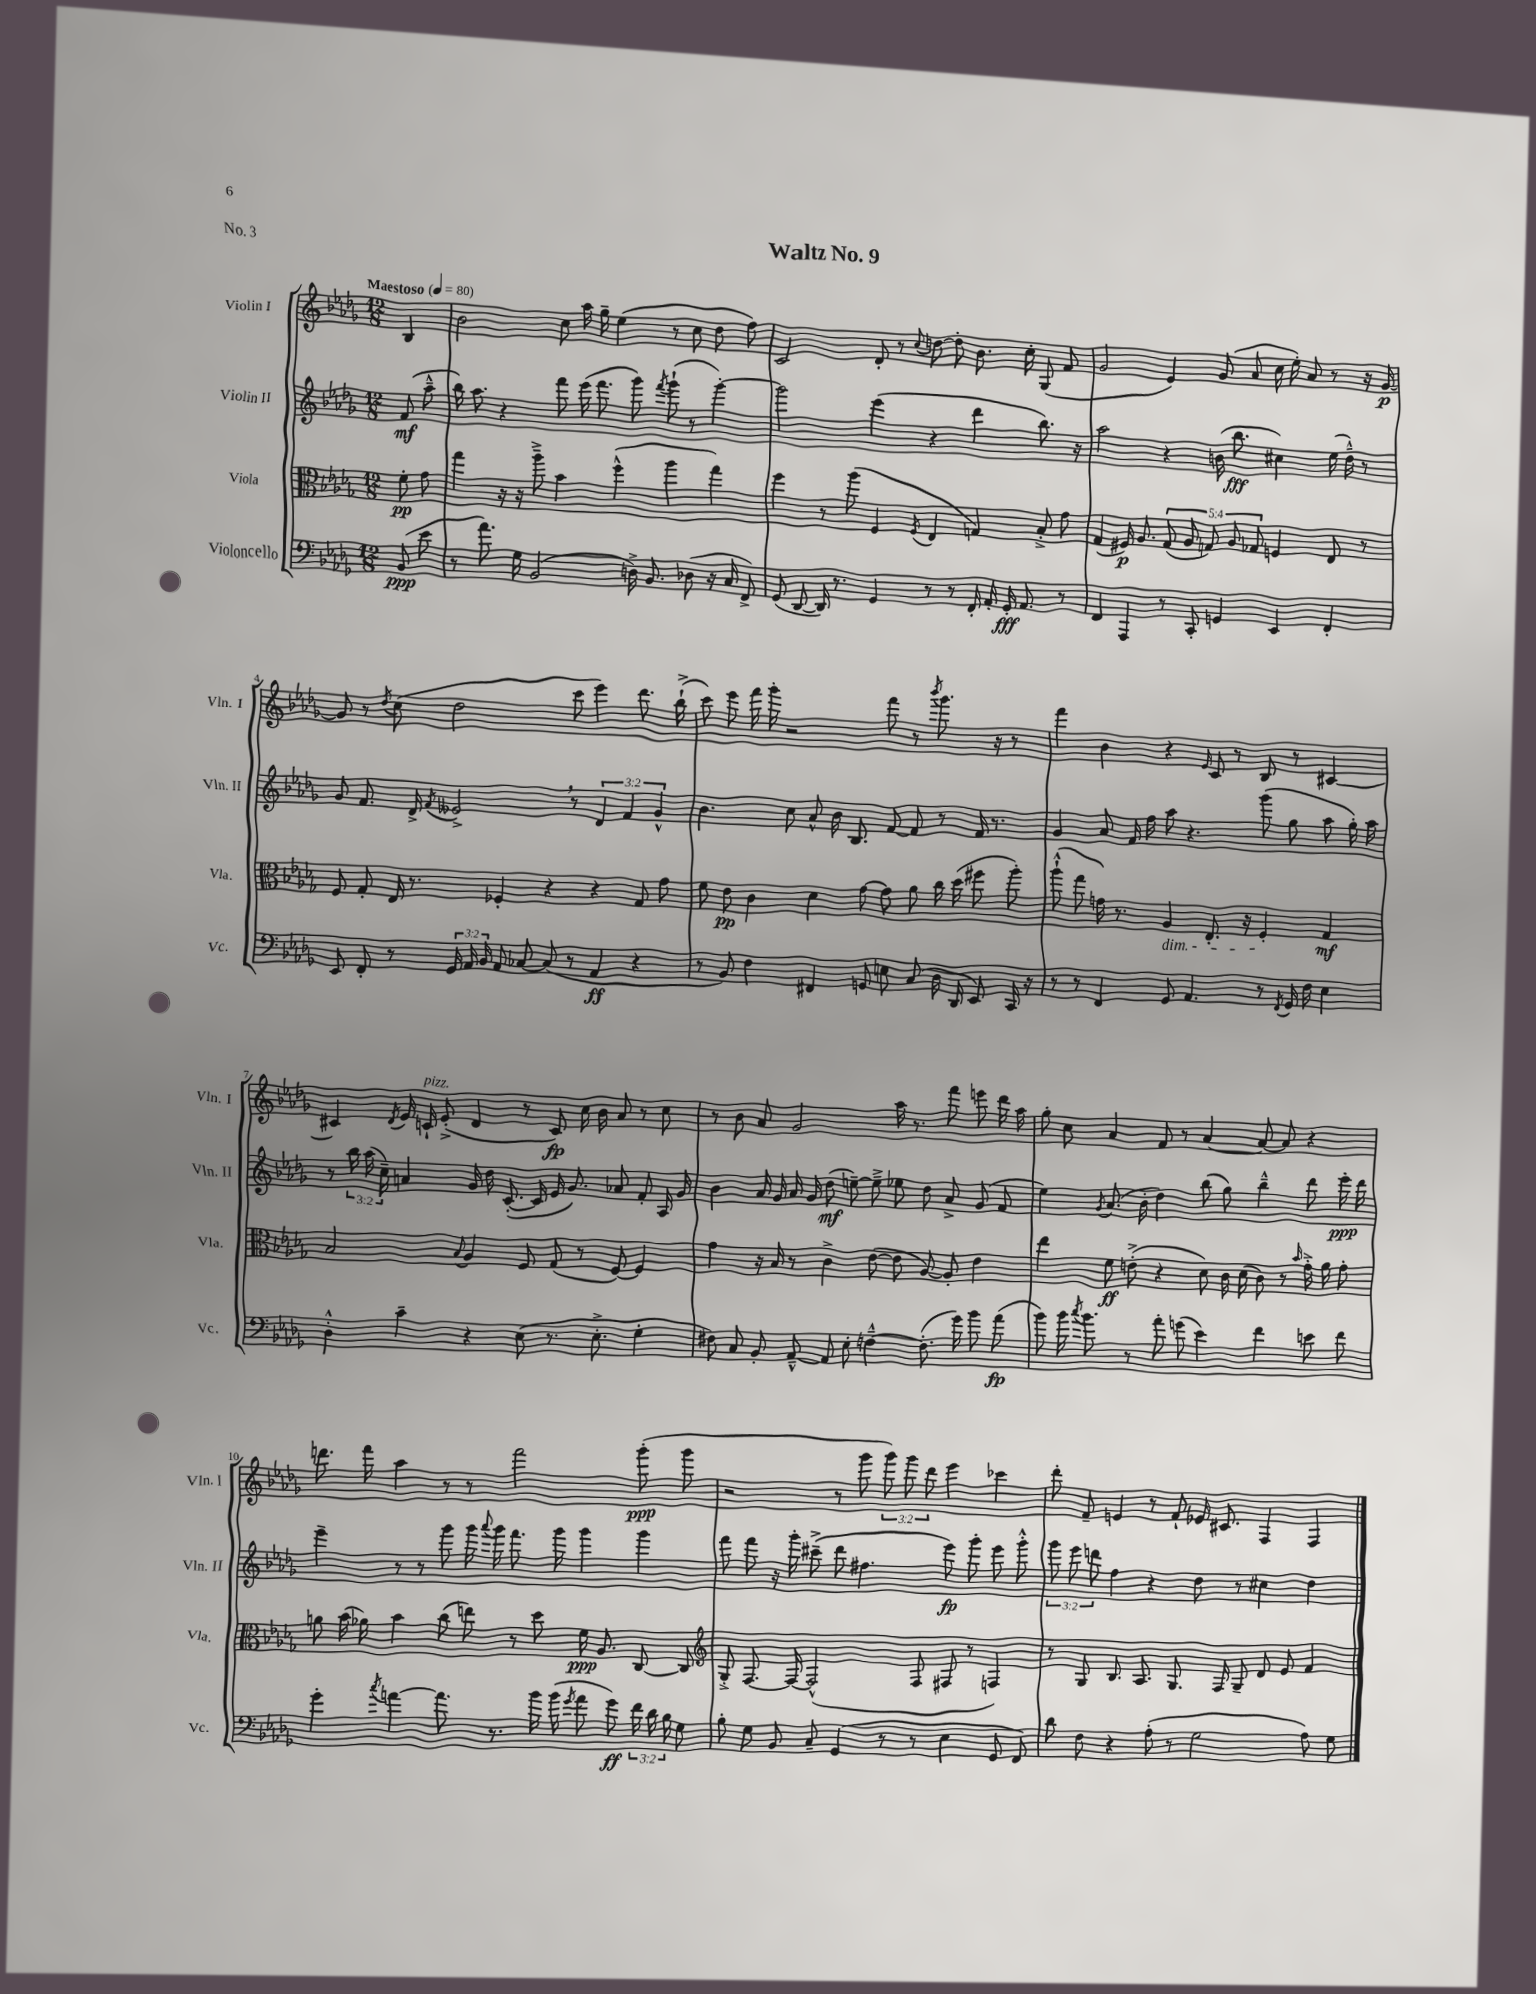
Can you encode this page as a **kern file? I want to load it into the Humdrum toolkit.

**kern	**dynam	**kern	**dynam	**kern	**dynam	**kern	**dynam
*part4	*part4	*part3	*part3	*part2	*part2	*part1	*part1
*staff4	*staff4	*staff3	*staff3	*staff2	*staff2	*staff1	*staff1
*I"Violoncello	*	*I"Viola	*	*I"Violin II	*	*I"Violin I	*
*I'Vc.	*	*I'Vla.	*	*I'Vln. II	*	*I'Vln. I	*
*clefF4	*	*clefC3	*	*clefG2	*	*clefG2	*
*k[b-e-a-d-g-]	*	*k[b-e-a-d-g-]	*	*k[b-e-a-d-g-]	*	*k[b-e-a-d-g-]	*
*M12/8	*	*M12/8	*	*M12/8	*	*M12/8	*
*MM80	*	*MM80	*	*MM80	*	*MM80	*
=	=	=	=	=	=	=	=
!	!	!	!	!	!	!LO:TX:a:B:t=Maestoso	!
(8BB-/	ppp	8f'\	pp	(8f/	mf	4B-/	.
8e-\	.	8g-\	.	8aa-~^^\	.	.	.
=1	=1	=1	=1	=1	=1	=1	=1
8r	.	4gg-\	.	16bb-\)	.	2b-\	.
.	.	.	.	8.aa-\	.	.	.
8.a-\)	.	.	.	.	.	.	.
.	.	16r	.	4r	.	.	.
16G-\	.	16r	.	.	.	.	.
(2BB-/	.	8aa-~^\	.	.	.	.	.
.	.	4b-\	.	8fff\	.	8cc\	.
.	.	.	.	(16eee-\	.	16aa-\	.
.	.	.	.	8.fff\	.	16gg-~\	.
.	.	(4ff^^\	.	.	.	(4ee-\	.
16Dn^\)	.	.	.	8ggg-\)	.	.	.
8.BB-/	.	.	.	.	.	.	.
.	.	.	.	8qfff/	.	.	.
.	.	4aa-\	.	(8ggg-`\	.	8r	.
(8D-X\	.	.	.	8r	.	8cc\	.
16r	.	4gg-\)	.	[4ggg-'\)	.	8dd-\	.
16C/	.	.	.	.	.	.	.
8FF^/)	.	.	.	.	.	8ff\)	.
=2	=2	=2	=2	=2	=2	=2	=2
(8GG-/	.	4ff\	.	2ggg-\]	.	2c/	.
[8DD-/	.	.	.	.	.	.	.
16DD-/])	.	8r	.	.	.	.	.
8.r	.	.	.	.	.	.	.
.	.	(8aa-\	.	.	.	.	.
4GG-/	.	4F/	.	(4eee-\	.	8d-'/	.
.	.	.	.	.	.	8r	.
.	.	8qF/	.	.	.	8qqcc/	.
8r	.	4E-/	.	4r	.	[8ddn\	.
8r	.	.	.	.	.	8dd'\]	.
16FF'/	.	4Gn/)	.	4ddd-\	.	8.b-\	.
16AA-'/	.	.	.	.	.	.	.
16GG-'/	fff	.	.	.	.	.	.
8.AA-/	.	.	.	.	.	16cc'\	.
.	.	8B-'^/	.	8.bb-\)	.	(8G-/	.
8r	.	8g-\	.	.	.	8f/	.
.	.	.	.	16r	.	.	.
=3	=3	=3	=3	=3	=3	=3	=3
4FF/	.	(4G-/	.	2aa-\	.	2g-/	.
4AAA-/	.	16F#X/)	p	.	.	.	.
.	.	8.A-/	.	.	.	.	.
8r	.	(10G-/	.	4r	.	4e-/)	.
.	.	10A-/	.	.	.	.	.
8CC'/	.	.	.	.	.	.	.
.	.	10Gn/)	.	.	.	.	.
4GGn/	.	.	.	(16bn\	.	(8g-/	.
.	.	10A-/	.	.	.	.	.
.	.	.	.	8.bb-\	fff	.	.
.	.	.	.	.	.	8a-/	.
.	.	10G-X/	.	.	.	.	.
4EE-/	.	4Fn/	.	4cc#X\)	.	16cc\	.
.	.	.	.	.	.	16ee-'\)	.
.	.	.	.	.	.	8a-/	.
4FF'/	.	8E-/	.	(16ee-\	.	8r	.
.	.	.	.	16dd-~^^\)	.	.	.
.	.	8r	.	8r	.	16r	.
.	.	.	.	.	.	[16g-/	p
!!LO:LB:g=z
=4	=4	=4	=4	=4	=4	=4	=4
8EE-/	.	8F/	.	8g-/	.	8g-/]	.
8FF'/	.	8G-'/	.	8.f/	.	8r	.
.	.	.	.	.	.	8qdd-/	.
8r	.	16E-/	.	.	.	(8cc\	.
.	.	8.r	.	16d-^/	.	.	.
.	.	.	.	8qf/	.	.	.
24GG-/	.	.	.	2e--X^,/	.	2dd-\	.
24AA-/	.	.	.	.	.	.	.
24BB-/	.	.	.	.	.	.	.
8AA-/	.	4F-X'/	.	.	.	.	.
[8C-X/	.	.	.	.	.	.	.
(8C-/]	.	4r	.	.	.	.	.
8r	.	.	.	8r	.	8ccc\	.
4AA-/	ff	4r	.	6d-/	.	4eee-\)	.
.	.	.	.	6f/	.	.	.
4r	.	8G-/	.	.	.	8.ddd-\	.
.	.	.	.	6g-^^/	.	.	.
.	.	8g-\	.	.	.	.	.
.	.	.	.	.	.	(16bb-`^\	.
=5	=5	=5	=5	=5	=5	=5	=5
8r	.	8f\	.	4.b-\	.	8ccc\)	.
8BB-/)	.	8e-\	pp	.	.	8eee-\	.
4F\	.	4c\	.	.	.	16fff\	.
.	.	.	.	.	.	16ggg-'\	.
.	.	.	.	8cc\	.	2r	.
4FF#X/	.	4d-\	.	8a-^^/	.	.	.
.	.	.	.	16b-\	.	.	.
.	.	.	.	8.B-/	.	.	.
8GGn/	.	[8g-\	.	.	.	.	.
8En\	.	8g-\]	.	[8f/	.	8fff\	.
(8C/	.	8a-\	.	8f/]	.	8r	.
.	.	.	.	.	.	8qbbb-/	.
16D-\	.	16cc\	.	8r	.	8.ggg-\	.
16DD-/	.	(16dd-\	.	.	.	.	.
8EE-/)	.	8ff#X\	.	16f/	.	.	.
.	.	.	.	8.r	.	16r	.
16CC/	.	8aa-'\)	.	.	.	8r	.
16r	.	.	.	.	.	.	.
=6	=6	=6	=6	=6	=6	=6	=6
8r	.	(8aa-`^^\	.	4g-/	.	4fff\	.
8r	.	8gg-\	.	.	.	.	.
4FF/	.	16gn\)	.	8a-/	.	4b-\	.
.	.	8.r	.	.	.	.	.
.	.	.	.	16f/	.	.	.
.	.	.	.	16ff\	.	.	.
!	!	!LO:TX:b:i:t=dim.	!	!	!	!	!
8GG-/	.	4A-/	.	8aa-\	.	4r	.
4.AA-/	.	.	.	4.r	.	.	.
.	.	.	.	.	.	16qqe-/	.
.	.	8.E-'/	.	.	.	8c/	.
.	.	.	.	.	.	8r	.
.	.	16r	.	.	.	.	.
8r	.	4F'/	.	(8ggg-\	.	8B-/	.
8qFF/	.	.	.	.	.	.	.
16GG-/	.	.	.	8gg-\	.	8r	.
16F\	.	.	.	.	.	.	.
4E-\	.	4G-/	mf	8aa-\	.	[4c#X/	.
.	.	.	.	16gg-'\)	.	.	.
.	.	.	.	16aa-\	.	.	.
!!LO:LB:g=z
=7	=7	=7	=7	=7	=7	=7	=7
4D-'^^\	.	2B-/	.	8r	.	4c#X/]	.
.	.	.	.	24bb-\	.	.	.
.	.	.	.	(24aa-\	.	.	.
.	.	.	.	24cc~\)	.	.	.
.	.	.	.	.	.	8qd-/	.
4c~\	.	.	.	4an/	.	16e-/	.
!	!	!	!	!	!	!LO:TX:a:i:t=pizz.	!
.	.	.	.	.	.	16cn`/	.
.	.	.	.	.	.	(8e-'^/	.
.	.	8qqB-/	.	.	.	.	.
4r	.	4A-/	.	16g-/	.	4d-/	.
.	.	.	.	16dd-\	.	.	.
.	.	.	.	([8.c'/	.	.	.
(8E-\	.	8F/	.	.	.	8r	.
.	.	.	.	16c/]	.	.	.
8.r	.	(8G-/	.	16e-/	.	8c/)	fp
.	.	.	.	8.g-/)	.	.	.
.	.	8r	.	.	.	16cc\	.
8.E-'^\	.	.	.	.	.	16b-\	.
.	.	[8F/)	.	8a-X/	.	8a-/	.
4G-'\	.	4F/]	.	8f'/	.	8r	.
.	.	.	.	16A-/	.	8cc\	.
.	.	.	.	16g-/	.	.	.
=8	=8	=8	=8	=8	=8	=8	=8
8F#X\)	.	4g-\	.	4b-\	.	8r	.
8C/	.	.	.	.	.	8b-\	.
8BB-'/	.	16r	.	16a-/	.	8a-/	.
.	.	16B-/	.	16g-/	.	.	.
[8AA-~^^/	.	8r	.	16a-/	.	2g-/	.
.	.	.	.	16g-/	.	.	.
8AA-/]	.	4c^\	.	(8dd-\	mf	.	.
8E-'\	.	.	.	[8een~\)	.	.	.
[4Fn~^^\	.	([8e-\	.	8ee~^\]	.	.	.
.	.	8e-\]	.	8ee-X\	.	16aa-\	.
.	.	.	.	.	.	8.r	.
(8.F'\]	.	[8A-/)	.	8dd-\	.	.	.
.	.	8A-'/]	.	8a-^/	.	8fff\	.
16g-\)	.	.	.	.	.	.	.
8b-\	.	4e-\	.	(8g-/	.	8eeen\	.
(8a-\	fp	.	.	8f/	.	16ddd-\	.
.	.	.	.	.	.	16aa-\	.
=9	=9	=9	=9	=9	=9	=9	=9
8b-\)	.	4ee-\	.	4ee-\)	.	8gg-'\	.
16b-\	.	.	.	.	.	8cc\	.
8qcc/	.	.	.	.	.	.	.
8.b-\	.	.	.	.	.	.	.
.	.	.	.	8qg-/	.	.	.
.	.	8f\	ff	(8.a-/	.	4a-/	.
8r	.	(8en'^\	.	.	.	.	.
.	.	.	.	16b-'\	.	.	.
8a-'\	.	4r	.	4dd-\)	.	8f/	.
(8gn\	.	.	.	.	.	8r	.
4e-\)	.	8d-\)	.	(8bb-\	.	[4a-/	.
.	.	16c\	.	8gg-\)	.	.	.
.	.	(16d-\	.	.	.	.	.
4f\	.	8c\)	.	4bb-~^^\	.	8a-/_	.
.	.	8r	.	.	.	8a-/]	.
.	.	16qqb-/	.	.	.	.	.
8en\	.	16g-'^\	.	8ddd-\	.	4r	.
.	.	16a-\	.	.	.	.	.
8f\	.	8g-'\	.	16eee-'\	ppp	.	.
.	.	.	.	16ddd-\	.	.	.
!!LO:LB:g=z
=10	=10	=10	=10	=10	=10	=10	=10
4g-'\	.	8an\	.	4eee-~\	.	8.dddn\	.
.	.	(16b-\	.	.	.	.	.
.	.	16a-X\)	.	.	.	16fff\	.
8qcc/	.	.	.	.	.	.	.
[4an\	.	4b-\	.	8r	.	4aa-\	.
.	.	.	.	8r	.	.	.
8.a\]	.	(8cc\	.	8ggg-\	.	8r	.
.	.	8een\)	.	16ggg-\	.	8r	.
.	.	.	.	8qqaaa-/	.	.	.
8.r	.	.	.	16ggg-\	.	.	.
.	.	8r	.	8.fff\	.	2fff\	.
16b-\	.	8dd-\	.	.	.	.	.
(16b-\	.	.	.	16ggg-\	.	.	.
8qg-/	.	.	.	.	.	.	.
8a\	.	16f\	ppp	4ggg-\	.	.	.
.	.	8.A-/	.	.	.	.	.
8g-\)	ff	.	.	.	.	.	.
24f\	.	[8C/	.	4ggg-\	.	(8ggg-'\	ppp
24d-\	.	.	.	.	.	.	.
24B-\	.	.	.	.	.	.	.
8G-\	.	8C/]	.	.	.	8ggg-\	.
=11	=11	=11	=11	=11	=11	=11	=11
*	*	*clefG2	*	*	*	*	*
8B-'\	.	8G-'^/	.	8fff\	.	2r	.
8G-\	.	[8.F/	.	8fff\	.	.	.
8BB-/	.	.	.	16r	.	.	.
.	.	16F/_	.	16ggg-'\	.	.	.
8C~/	.	(2F^^/]	.	(8ccc#X~^\	.	.	.
(4GG-/	.	.	.	8ddd-\	.	8r	.
.	.	.	.	4.ff#X\	.	8ggg-\	.
8r	.	.	.	.	.	12ggg-\)	.
.	.	.	.	.	.	12ggg-\	.
8r	.	8F/	.	.	.	.	.
.	.	.	.	.	.	12ddd-\	.
4E-\	.	8F#X/	.	8eee-\)	fp	4eee-\	.
.	.	8r	.	8ggg-'\	.	.	.
8GG-/	.	4Fn/)	.	8eee-\	.	4ccc-X\	.
8FF/)	.	.	.	8ggg-'^^\	.	.	.
=12	=12	=12	=12	=12	=12	=12	=12
8d-\	.	8r	.	12ggg-\	.	8ddd-'\	.
.	.	.	.	12eee-\	.	.	.
8F\	.	8G-/	.	.	.	8f~/	.
.	.	.	.	12dddn\	.	.	.
4r	.	8.B-/	.	4ff\	.	4en/	.
.	.	8.A-/	.	.	.	.	.
(8A-'\	.	.	.	4r	.	8r	.
8r	.	8.G-/	.	.	.	8f`/	.
2G-\	.	.	.	8dd-\	.	16e-X/	.
.	.	16F/	.	.	.	8.c#X/	.
.	.	8G-~/	.	8r	.	.	.
.	.	8d-/	.	4cc#X\	.	4F/	.
.	.	8e-/	.	.	.	.	.
8A-\)	.	4f/	.	4dd-\	.	4F/	.
8G-\	.	.	.	.	.	.	.
==	==	==	==	==	==	==	==
*-	*-	*-	*-	*-	*-	*-	*-
